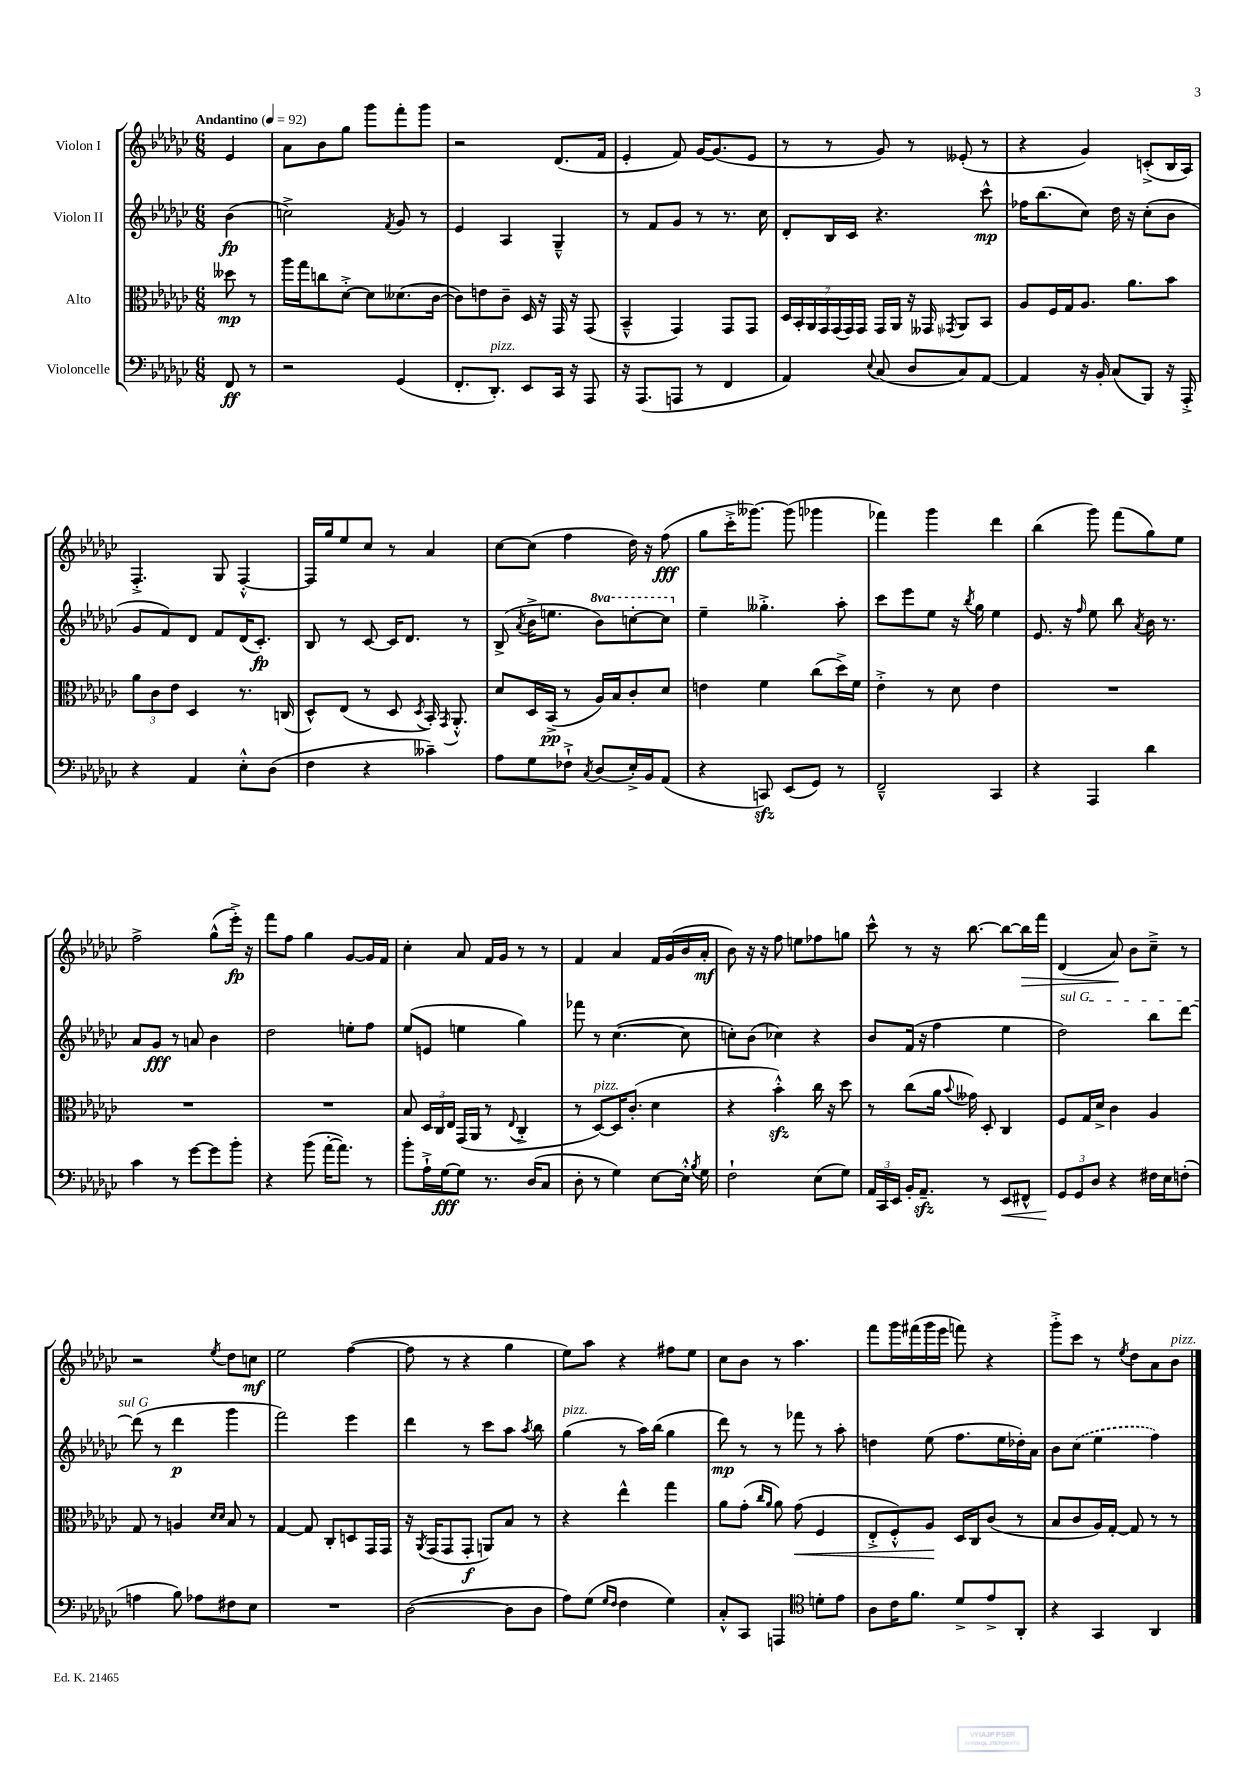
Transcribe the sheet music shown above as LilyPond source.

<<
\new StaffGroup <<
\new Staff = "s0" \with { instrumentName = "Violon I" } {
    \clef treble \key ges \major \numericTimeSignature \time 6/8 \partial 4 \tempo "Andantino" 4 = 92
    \autoBeamOff ees'4 |
    aes'8[ bes'8 ges''8] ges'''8[ f'''8-. ges'''8] |
    r2 des'8.[( f'16] |
    ees'4-. f'8) ges'16[~ ges'8.( ees'8] |
    r8 r8 ges'8) r8 eeses'8-.( r8 |
    r4 ges'4) c'8[-.->( bes16 aes16]) |
    f4.-.-> ges8 f4~-.-^ |
    f16[ ges''16 ees''8 ces''8] r8 aes'4 |
    ces''8[~ ces''8]( f''4 des''16) r16 f''8\fff( |
    ges''8[ ces'''16-.-> geses'''8.]~) geses'''8( ges'''4 |
    fes'''4) ges'''4 des'''4 |
    bes''4( ges'''8) f'''8[( ges''8) ees''8] |
    f''2-> ges''8[-^( ees'''16]-.->\fp) r16 |
    f'''8[ f''8] ges''4 ges'8[~ ges'16 f'16] |
    ces''4-. aes'8 f'16[ ges'16] r8 r8 |
    f'4 aes'4 f'16[ ges'16( bes'16 aes'16]-.\mf |
    bes'8) r16 r16 f''8 e''8[ fes''8 g''8] |
    ces'''8-^ r8 r16 bes''8.~ bes''8[~ bes''16\> f'''16] |
    des'4( aes'8\!) bes'8[ ces''8]---> r8 |
    r2 \acciaccatura { ees''8 } des''8[ c''8]\mf |
    ees''2 f''4~( |
    f''8 r8 r4 ges''4 |
    ees''8[) aes''8] r4 fis''8[ ees''8] |
    ces''8[ bes'8] r8 aes''4. |
    f'''8[ ges'''16 fis'''16( ges'''16 ees'''16] f'''8) r4 |
    ges'''8[-.-> ces'''8] r8 \acciaccatura { ees''8 } des''8[ aes'8 bes'8]^\markup { \italic "pizz." } \bar "|." |
}
\new Staff = "s1" \with { instrumentName = "Violon II" } {
    \clef treble \key ges \major \numericTimeSignature \time 6/8 \set Staff.ottavationMarkups = #ottavation-simple-ordinals \partial 4
    \autoBeamOff bes'4\fp( |
    c''2->) \acciaccatura { f'8 } ges'8 r8 |
    ees'4 aes4 ges4---^ |
    r8 f'8[ ges'8] r8 r8. ces''16 |
    des'8[-. bes16 ces'16] r4. ces'''8-^\mp |
    fes''16[ bes''8.( ces''8]) des''16 r16 ces''8[-.( bes'8] |
    ges'8[ f'8) des'8] f'8[ des'16( ces'8.]-.\fp) |
    bes8 r8 ces'8~ ces'16[ des'8.] r8 |
    bes8->( \acciaccatura { aes'8 } bes'16[-> e''8.] \ottava #1 bes''8[) c'''8~-. c'''8] \ottava #0 |
    ees''4-- geses''4.-.-> aes''8-. |
    ces'''8[ ees'''8 ees''8] r16 \acciaccatura { bes''8 } ges''16 ees''4 |
    ees'8. r16 \grace { f''16 } ees''8 bes''8 \acciaccatura { aes'8 } bes'16 r8. |
    aes'8[ ges'8]\fff r8 a'8 bes'4 |
    des''2 e''8[-. f''8] |
    ees''8[( e'8] e''4 ges''4) |
    fes'''8 r8 ces''4.~( ces''8 |
    c''8[-.) bes'8]( ces''4) r4 |
    bes'8[ f'16]( r16 f''4 ees''4 |
    \once \override TextSpanner.bound-details.left.text = \markup { \italic "sul G" } des''2\startTextSpan) bes''8[ des'''8]~ |
    des'''8\stopTextSpan( r8 des'''4\p ges'''4 |
    f'''2) ees'''4 |
    des'''4 r8 ces'''8[ aes''8] \acciaccatura { aes''8 } bes''8 |
    ges''4^\markup { \italic "pizz." }( r8 aes''16[) bes''16]( ges''4 |
    des'''8\mp) r8 r8 fes'''8 r8 aes''8-. |
    d''4 ees''8( f''8.[ ees''16 des''16-.) aes'16] |
    bes'8[ \once \slurDashed ces''8]( ees''4 f''4) \bar "|." |
}
\new Staff = "s2" \with { instrumentName = "Alto" } {
    \clef alto \key ges \major \numericTimeSignature \time 6/8 \partial 4
    \autoBeamOff deses''8\mp r8 |
    aes''16[ ges''16 c''8 des'8]~-.-> des'8[ deses'8.( ces'16]~ |
    ces'8[) e'8 ces'8]-- des16 r16 ges,16 r16 ges,8( |
    bes,4---^ ges,4) ges,8[ ges,8] |
    \tuplet 7/4 { des16[ bes,16-. aes,16 ges,16 ges,16( ges,16) ges,16] } ges,16[ aes,16] r16 geses,16 \acciaccatura { ges,8 } aes,8[ bes,8] |
    aes8[ f16 ges16 aes8.] aes'8.[ bes'8] |
    \tuplet 3/2 { aes'8[ ces'8 ees'8] } des4 r8. c16( |
    des8[-^) ees8]( r8 des8 \acciaccatura { des8 } bes,16-.) \acciaccatura { ges,8 } aes,8.-.-^ |
    des'8[ des16 bes,16]->\pp( r8 aes16[) bes16 ces'8-. des'8] |
    e'4 f'4 ces''8[( des''16->) f'16] |
    ees'4-.-> r8 des'8 ees'4 |
    R2. |
    R2. |
    R2. |
    bes8 \tuplet 3/2 { des16[ ces16 ees16] } ges,16[( aes,16] r8 \appoggiatura { ees8 } ces4-.-> |
    r8 des8[~^\markup { \italic "pizz." }) des16 ces'8.]-.( des'4 |
    r4 bes'4-.-^\sfz) ces''16 r16 des''8 |
    r8 ces''8[( aes'16] \appoggiatura { bes'8 } geses'16) des8-. ces4 |
    f8[ ges16 des'16]-> ces'4 aes4 |
    ges8 r8 a4 \grace { des'16[ des'16] } bes8 r8 |
    ges4~ ges8 ces8[-. d8 ges,16 ges,16] |
    r16 \acciaccatura { aes,8 } ges,16[( ges,8 ges,8]-.\f a,8[) bes8] r8 |
    r4 ees''4-^ ges''4 |
    aes'8[ ges'8]-.( \grace { ces''16[ aes'16] } aes'8) ges'8\<( f4 |
    ees8[-.-> f8-.-^) aes8]\! des16[ ces16 ces'8]( r8 |
    bes8[ ces'8 aes16) ges16]~-. ges8 r8 r8 \bar "|." |
}
\new Staff = "s3" \with { instrumentName = "Violoncelle" } {
    \clef bass \key ges \major \numericTimeSignature \time 6/8 \partial 4
    \autoBeamOff f,8\ff r8 |
    r2 ges,4( |
    f,8.[-. des,8.]-.^\markup { \italic "pizz." }) ees,8[ ces,16] r16 aes,,8 |
    r16 aes,,8.[( a,,8] r8 f,4 |
    aes,4) \appoggiatura { ees8 } ces8( des8[ ces8) aes,8]~ |
    aes,4 r16 bes,16-. ces8[( bes,,8]) r16 aes,,16-.-> |
    r4 aes,4 ees8[-.-^ des8]( |
    f4 r4 ceses'4--) |
    aes8[ ges8 fes8]-!-> \acciaccatura { ces8 } des8[( ees16-.->) bes,16 aes,8]( |
    r4 c,8\sfz) ees,8[( ges,8]) r8 |
    f,2---^ ces,4 |
    r4 aes,,4 des'4 |
    ces'4 r8 ges'8[~ ges'8 bes'8]-. |
    r4 bes'8( aes'16[~-. aes'8.]) r8 |
    bes'8[-. aes16-!-> ges16~\fff ges8] r8. des16[( ces8] |
    des8-. r8 ges4) ees8[~ ees16]-.-^ \acciaccatura { bes8 } ges16 |
    f2-! ees8[( ges8]) |
    \tuplet 3/2 { aes,16[ ces,16 ees,16] } bes,16[-. aes,8.]--\sfz r8 ees,8[\< fis,8]-^ |
    \tuplet 3/2 { ges,8[\! ges,8 des8] } r4 fis16[ ees16 f8]-.( |
    a4 bes8) aes8[ fis8 ees8] |
    R2. |
    des2~( des8[ des8] |
    aes8[) ges8]( \grace { ges16[ f16] } f4 ges4) |
    ces8[-.-^ ces,8] a,,4 \clef tenor d'8[-. ees'8] |
    aes8[ ces'16 f'8.] des'8[-> ees'8-> aes,8]-. |
    r4 ges,4 aes,4 \bar "|." |
}
>>
>>
\layout { \context { \Score \remove "Bar_number_engraver" } }
